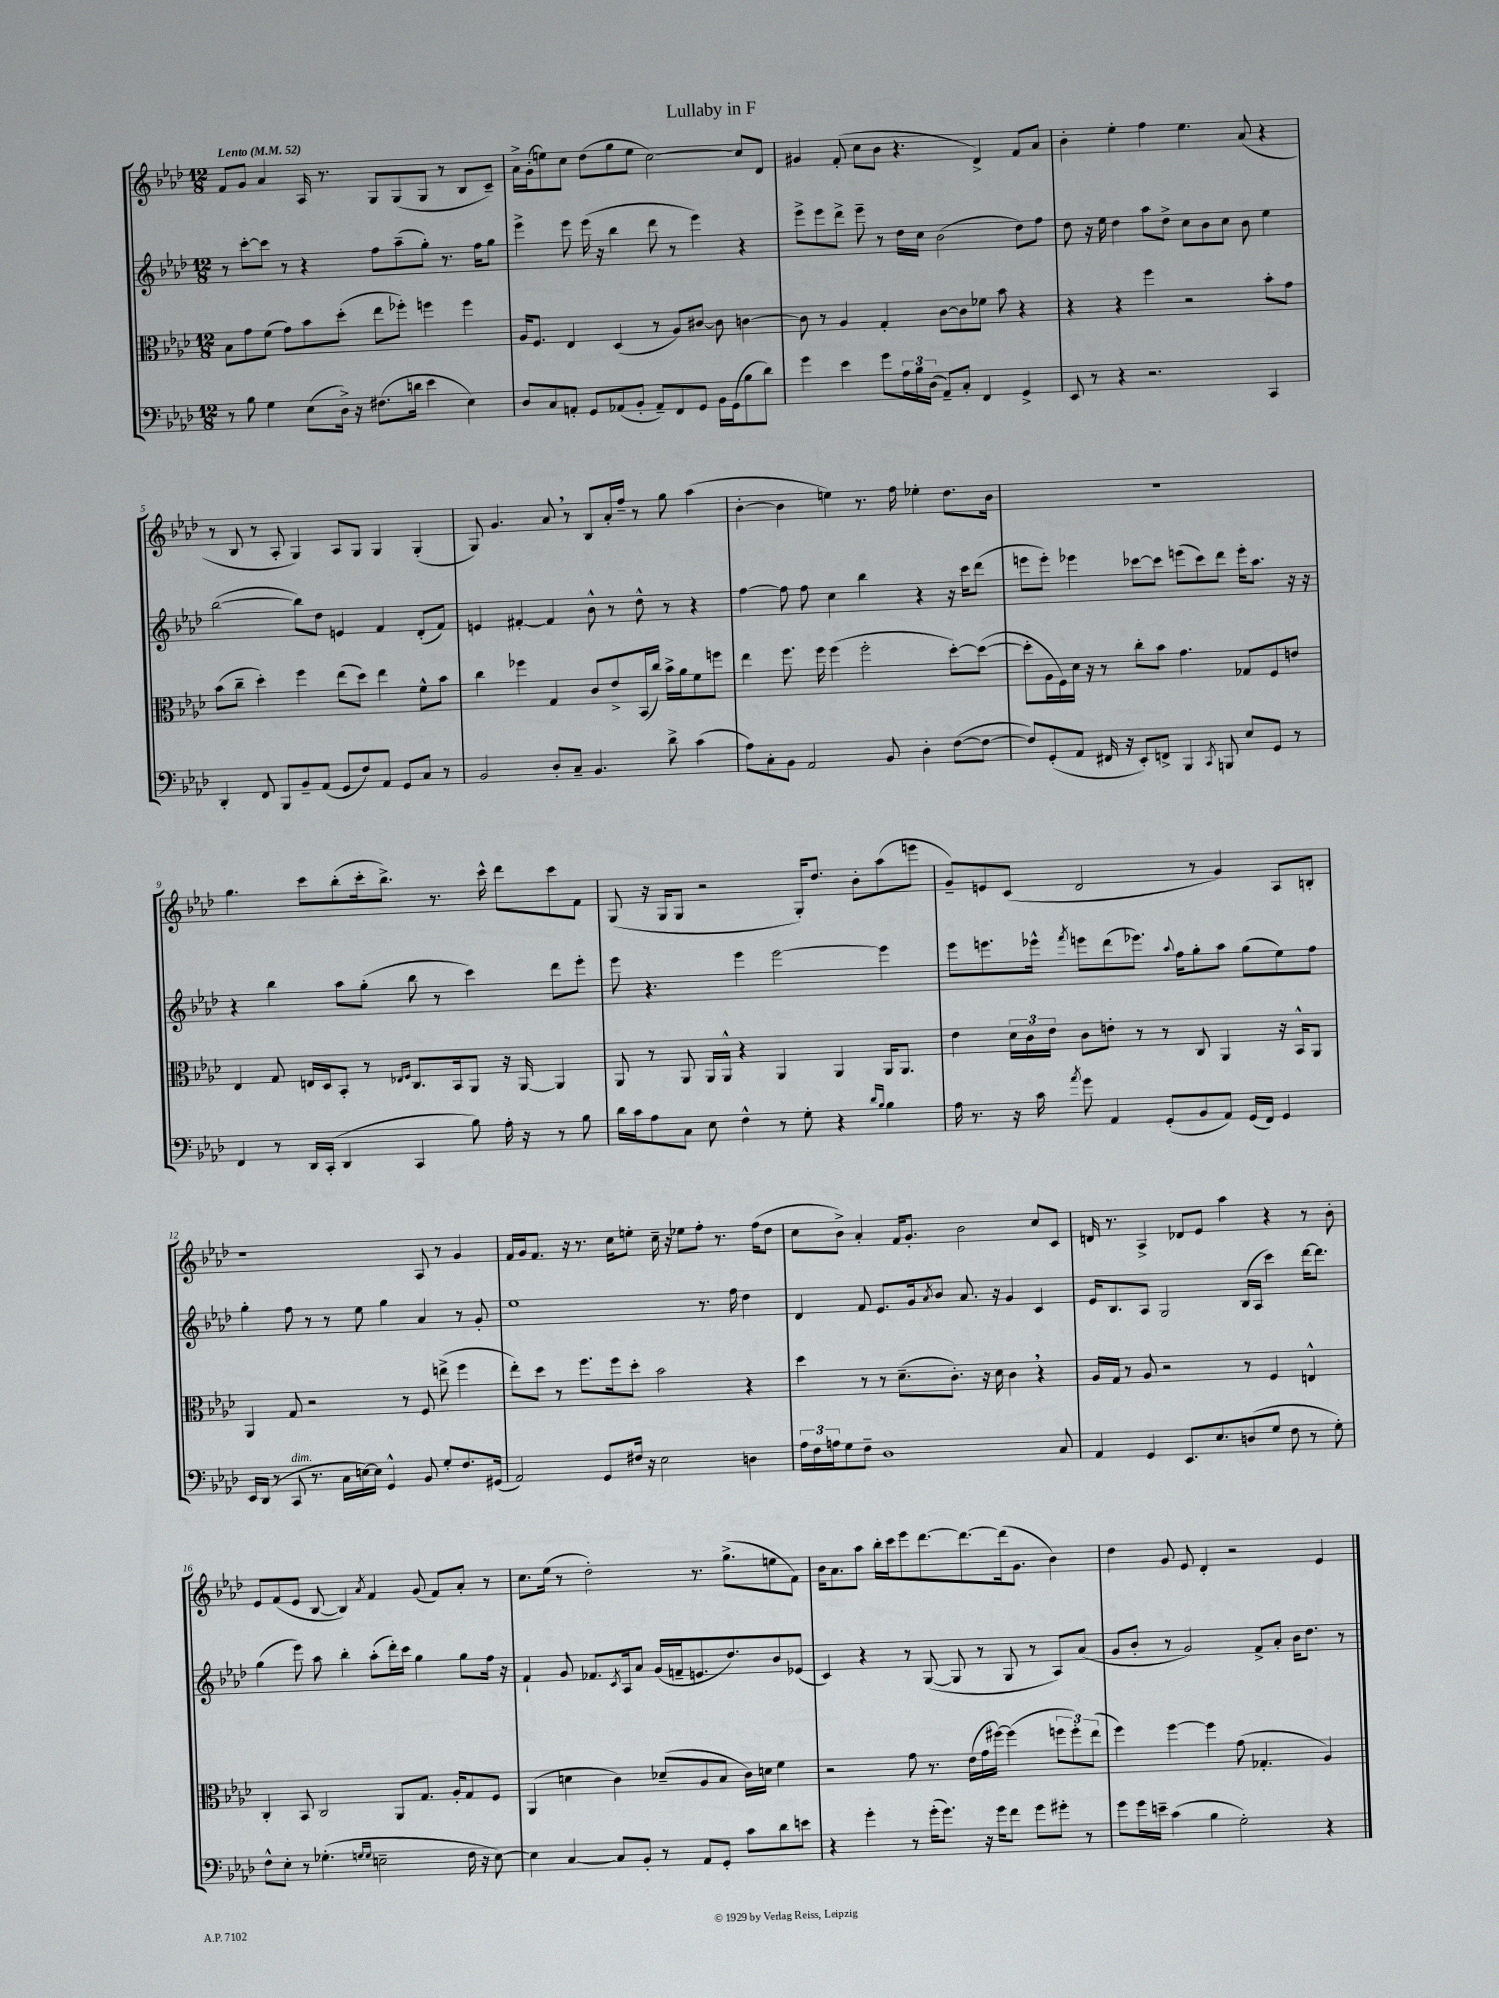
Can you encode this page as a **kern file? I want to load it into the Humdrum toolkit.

**kern	**kern	**kern	**kern
*staff4	*staff3	*staff2	*staff1
*clefF4	*clefC3	*clefG2	*clefG2
*k[b-e-a-d-]	*k[b-e-a-d-]	*k[b-e-a-d-]	*k[b-e-a-d-]
*M12/8	*M12/8	*M12/8	*M12/8
*MM52	*MM52	*MM52	*MM52
8r	8B-	8r	8f
8B-	8g	[8ccc'	8g
4G	(8f	8ccc]	4a-
.	8g)	8r	.
(8E-	8b-	4r	16A-
.	.	.	8.r
16D-^)	(8dd-'	.	.
16r	.	.	.
(8.F#	8ee-	8ff	8G
.	8ff-')	(8aa-~	(8G
16d	.	.	.
4e-	4ff	8gg')	8G
.	.	8.r	8r
4E-)	4ff	.	8B-
.	.	16ff	.
.	.	8gg	8c~)
=	=	=	=
8D-	16A-	4eee-^	16a-^
.	8.F	.	(16g'
8C	.	.	8ee)
8AA'	4E-	8eee-	8cc
8GG	.	(16eee-	(8dd-
.	.	16r	.
(8AA-	(4D-	4bb-	8gg
8BB-'	.	.	8ee
8AA-~)	8r	8ddd-	[2cc)
8FF	8A-)	8r	.
8GG	[8c#	4eee-)	.
16BB-	8c#]	.	.
(16GG	.	.	.
8B-	[4c	4r	8cc]
8d-)	.	.	8d-
=	=	=	=
4g	8c]	8eee-^	4g#
.	8r	8eee-	.
4e-	4A-	8ddd-^	(8f'
.	.	8eee-~	8cc
8g	4G'	8r	8b-
24A-	.	16dd-	4.r
24B-	.	.	.
.	.	16cc	.
(24D-	.	.	.
8AA-~)	[8c	(2b-	.
8C'	8c]	.	.
4FF	8f-	.	4d-^)
.	8b-	.	.
4GG^	4r	8dd-)	8f
.	.	8ff	8a-
=	=	=	=
8EE-	4r	8dd-	4b-'
8r	.	16r	.
.	.	16ee-	.
4r	4r	4dd-	4ee-'
2.r	4ff	8aa-	4ff
.	.	8dd-^	.
.	2r	8cc	4.ee-
.	.	8b-	.
.	.	8cc	.
.	.	8b-	(8a-
4CC	8b-'	4ee-	4r
.	8g	.	.
=	=	=	=
4DD-'	(8b-	([2bb-	8r
.	8cc~	.	8B-
8FF	4dd-')	.	8r
8BBB-	.	.	8A-'
8BB-~	4ff	8bb-])	4G)
(8AA-	.	8dd-	.
8GG	(8ee-	4e	8A-
8F)	8dd-)	.	8G
8AA-	4ee-	4f	4G
8GG	.	.	.
8C	8f^^	(8d-'	(4G'
8r	8b-	8f)	.
=	=	=	=
2BB-	4cc	4e	8G)
.	.	.	4.g
.	4ff-	[4f#'	.
8D-'	4G	4f#]	8a-
8C~	.	.	8r
4.BB-	8c	8b-^^	8B-
.	8e-^	8r	16a-'
.	.	.	16ff~
.	(16BB-	8dd-^^	8r
.	16cc)	.	.
8d-^	16b-^	8r	8gg
.	16a-	.	.
(4c	8f	4r	(4aa-
.	8ff	.	.
=	=	=	=
8A-)	4ee-	[4ff	[4b-'
8C'	.	.	.
8BB-	8.ff	8ff]	4b-]
2AA-	.	8ff	.
.	16ff	.	.
.	(4ff	4cc	4ee)
.	2ff'	4bb-	8.r
8BB-	.	.	.
.	.	.	16ff
4D-'	.	4r	4ee-'
([8F	[8dd-')	16r	8.dd-
.	.	16ccc	.
8F_	(8dd-_	(8ddd-	.
.	.	.	16b-
=	=	=	=
8F])	8dd-']	8eee	1.r
(8GG'	16A-	8eee')	.
.	16F)	.	.
8AA-	16d-	4eee-	.
.	16r	.	.
16FF#	8r	.	.
16r	.	.	.
8EE-')	8cc'	[8ccc-	.
8FF^	8b-	8ccc-]	.
4BBB-	4.g	(8eee	.
.	.	8ccc-)	.
8qCC	.	.	.
8BBB	.	8ddd-	.
8E-	8G-	16eee'	.
.	.	8.aa-	.
8GG	8F	.	.
8r	8e	16r	.
.	.	16r	.
=	=	=	=
4FF	4E-	4r	4.gg
8r	8G	4bb-	.
16DD-	16E	.	8ccc
(16CC'	16D-	.	.
4DD-	8BB-'	8aa-	(8bb-'
.	8r	(8gg'	16ccc'
.	.	.	8.bb-^)
.	16qqE-	.	.
.	16qqF	.	.
4CC	8.C	8bb-	.
.	.	8r	8.r
.	16BB-	.	.
8B-)	8AA-	4ccc)	.
.	.	.	16ccc^^
16A-'	16r	.	8ddd-
16r	[16AA-	.	.
8r	4AA-]	8ddd-	8ccc
8B-	.	8eee-'	8f
=	=	=	=
16d-	8AA-	8eee-	(8G
16c	.	.	.
8A-	8r	4.r	16r
.	.	.	16G
8C	8AA-	.	8G
8E-	16AA-	.	2r
.	16AA-^^	.	.
4F^^	4r	4eee-	.
8r	4AA-	[2eee-	.
8G'	.	.	16G')
.	.	.	8.dd-
4r	4AA-	.	.
.	.	.	8b-'
16qqd-	.	.	.
16qqB-	.	.	.
4B-	16AA-	4eee-]	(8aa-
.	8.AA-	.	.
.	.	.	8eee
=	=	=	=
16A-	4e-	8eee-	8g~)
8.r	.	.	.
.	.	8.eee	8e
16r	24d-	.	(8c
.	24c	.	.
16c	.	16eee-^^	.
.	24e-	.	.
8qa-	.	8qfff	.
8g	8c	8eee	2d-
4AA-	8e'	(8ddd-	.
.	8r	8.eee-)	.
(8GG'	8r	.	.
.	.	8qqaa-	.
.	.	16ff	.
8BB-	8C	8gg'	8r
8AA-)	4AA-	8aa-	4g)
(16GG	.	(8gg	.
16FF)	.	.	.
4GG	16r	8ee-)	8A-
.	16BB-^^	.	.
.	8AA-	8ff	8B'
=	=	=	=
16EE-	4AA-	4gg'	1r
(16DD-	.	.	.
8r	.	.	.
8CC	8G	8ff	.
8.r	2r	8r	.
.	.	8r	.
16C	.	.	.
[16E)	.	8ee-	.
16E]	.	.	.
4GG^^	.	4gg	.
.	8r	.	.
8BB-	8F	4a-	8A-
8G'	(8ee^	.	8r
8.F	4ff	8r	4g
.	.	8g'	.
(16GG#	.	.	.
=	=	=	=
2AA-)	8ee-')	1ee-	16f
.	.	.	16g
.	8dd-	.	8.f
.	8r	.	.
.	.	.	16r
.	8.ff	.	8.r
8GG	.	.	.
.	16ff	.	16cc
16F#	8dd-'	.	8ee'
16r	.	.	.
2E-	2b-	.	16cc~
.	.	.	16r
.	.	.	8ee-
.	.	8.r	8ff'
.	.	.	8.r
.	.	16ff	.
4D	4r	4dd-	.
.	.	.	(16ff
.	.	.	8dd-
=	=	=	=
24A-	4dd-	4d-	8cc
24F	.	.	.
24A	.	.	.
8G	.	.	8b-^)
8F~	8r	8f	4a-'
1D-	8r	8.e-	.
.	(8.d-~	.	16f
.	.	16g	8.g'
.	.	8qa-	.
.	.	8b-	.
.	8.c')	.	.
.	.	8.a-	2b-
.	16r	.	.
.	16d-	16r	.
.	4c	4g	.
.	4r	4c	8cc
8C	.	.	8c
=	=	=	=
4AA-	16A-	16e-	16d
.	16G	8.B-	8.r
.	8r	.	.
4GG	8A-	8A-	4A-^
.	2r	2G	.
8.EE-	.	.	8d-
.	.	.	8e-
8.E-	.	.	.
.	.	.	4aa-
(8D	8r	(16B-	.
.	.	16A-	.
8G	4F	4ccc)	4r
8F	.	.	.
8r	4E^^	[16ddd-	8r
.	.	8.ddd-]	.
8G')	.	.	8b-'
=	=	=	=
8F^^	4C'	(4gg	8e-
8E-'	.	.	(8f
8r	8BB-	8eee-)	8e-
(4.G-'	2C	8aa-	[8B-
.	.	4bb-'	4B-])
16qqG	.	.	.
16qqG	.	.	8qa-
2E~	.	(8aa-'	4f
.	8AA-	16ddd-')	.
.	.	16ccc	.
.	8.G	4gg	(8g
.	.	.	8f)
.	16A-'	.	.
16F	8G	8gg	8a-'
16r	.	.	.
[8E)	8F	16ff	8r
.	.	16r	.
=	=	=	=
4E]	(4AA-	4f`	8.cc
.	.	.	(16ee-
[4C	4d	8g	8r
.	.	8.f-	2dd-')
8C]	4c)	.	.
.	.	8qc	.
.	.	16A-	.
8BB-'	.	8a-	.
8r	(8d-~	(16g	.
.	.	16f~	.
8AA-	8A-	8.e	8.r
8GG'	8B-	.	.
.	.	8.dd-)	(8.gg^
8c	16c)	.	.
.	16d	.	.
8d-	4f	8b-	8ee
8e	.	(8e-	8f)
=	=	=	=
4r	2r	4c)	16b-
.	.	.	8.a-
4g'	.	4r	8aa-
.	.	.	16bb-'
.	.	.	16ccc
8r	8g	8r	8eee-
(16g'	8.r	([8G	[8.ddd-
8.g)	.	.	.
.	.	8G]	.
.	(16e-	.	8.ddd-_
16r	16g	8r	.
16g	[16ff#)	.	.
8f	(4ff#]	8G	(16ddd-]
.	.	.	8.g
8g	.	8r	.
8g#'	12ff	8A-)	4b-)
.	12ff')	.	.
8r	.	(8a-	.
.	(12ee-	.	.
=	=	=	=
8g	4ff)	8g	4dd-
16g	.	8b-'	.
16e~	.	.	.
(4c	[4ff	8r	8g
.	.	2g)	8e-
4B-	4ff]	.	4d-'
2G')	(8g	.	2r
.	4.G-'	8f^	.
.	.	8a-'	.
.	.	16b-	.
.	.	8.dd-	.
4r	4A-)	.	4e-
.	.	8r	.
==	==	==	==
*-	*-	*-	*-
